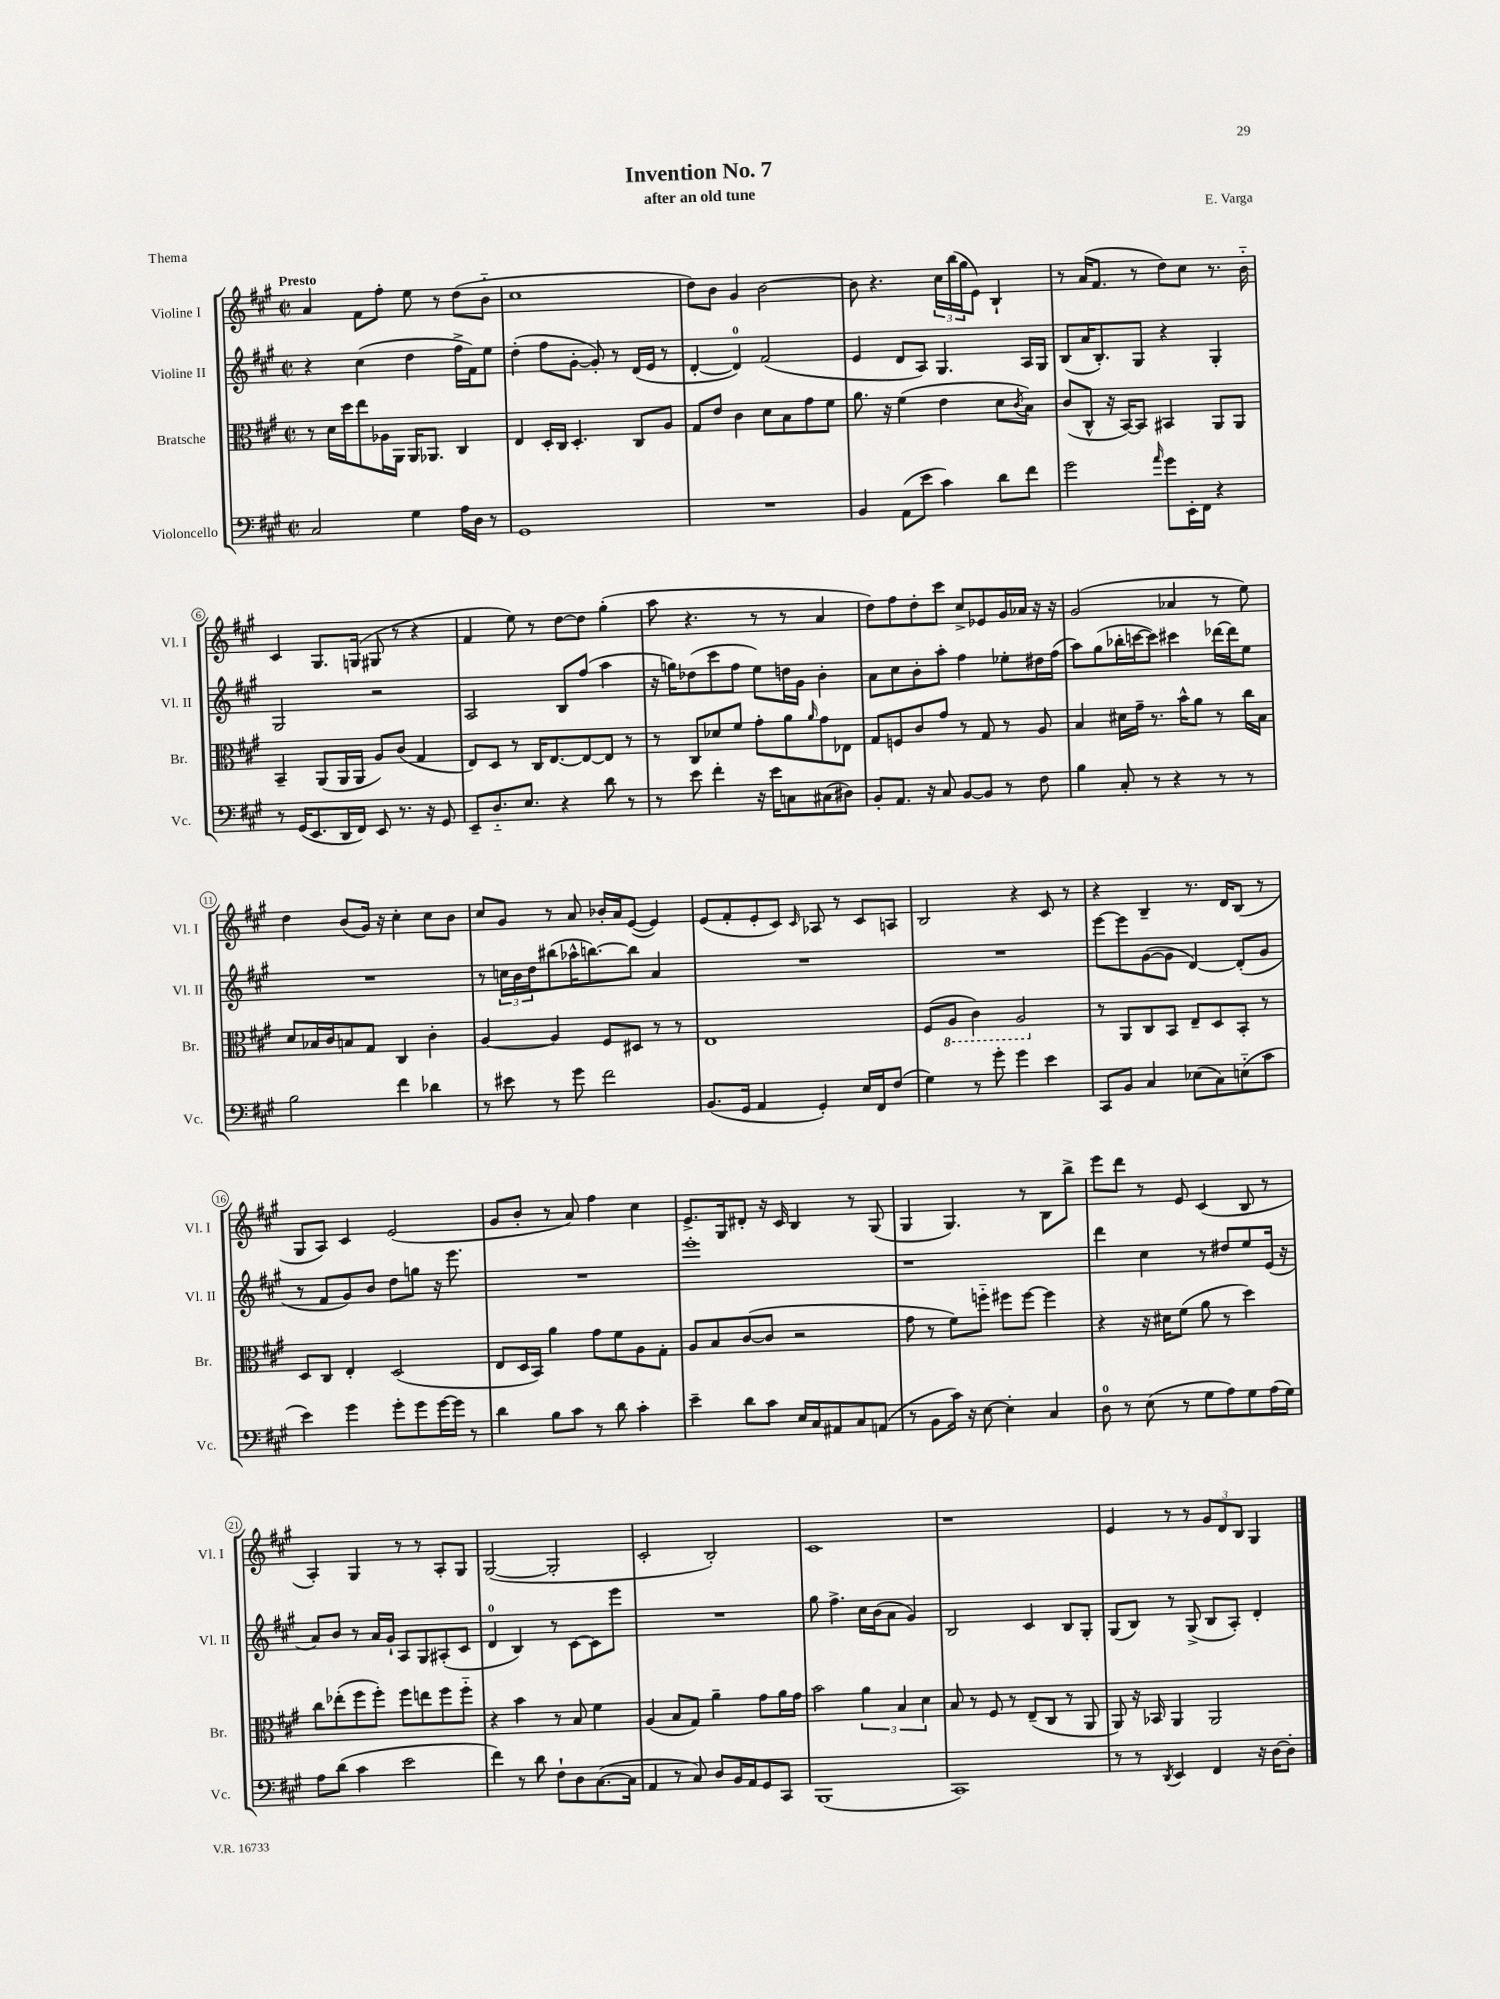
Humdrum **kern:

**kern	**kern	**kern	**kern
*part4	*part3	*part2	*part1
*staff4	*staff3	*staff2	*staff1
*I"Violoncello	*I"Bratsche	*I"Violine II	*I"Violine I
*I'Vc.	*I'Br.	*I'Vl. II	*I'Vl. I
*clefF4	*clefC3	*clefG2	*clefG2
*k[f#c#g#]	*k[f#c#g#]	*k[f#c#g#]	*k[f#c#g#]
*M2/2	*M2/2	*M2/2	*M2/2
*met(c|)	*met(c|)	*met(c|)	*met(c|)
=1	=1	=1	=1
!	!	!	!LO:TX:a:B:t=Presto
2C#/	8r	4r	4a/
.	16d\LL	.	.
.	16dd\J	.	.
.	8ee\	(4cc#\	8f#\L
.	16A-X\L	.	8ff#'\J
.	16AA\JJ	.	.
4G#\	16AA/KL	4dd\	8ee\
.	8.AA-X/J	.	.
.	.	.	8r
16A\LL	4C#/	16ff#^\LL	(8dd\L
16D\JJ	.	16f#\J)	.
8r	.	8ee\J	8b\J
=2	=2	=2	=2
1GG#	4E/	(4dd'\	1cc#
.	16D'/LL	8ff#\L	.
.	16C#/JJ	.	.
.	4.D'/	[8g#'\J	.
.	.	8g#'/])	.
.	.	8r	.
.	8C#/L	(16d/LL	.
.	.	16e/JJ	.
.	8A/J	8r	.
=3	=3	=3	=3
1r	8G#/L	[4d'/	8dd\L)
.	8e/J	.	8b\J
.	4c#\	4d/])	4g#/
.	8d\L	(2f#/	[2b\
.	8B\	.	.
.	8g#\	.	.
.	8f#\J	.	.
=4	=4	=4	=4
4BB/	8.a\	4e/	8b\]
.	.	.	4.r
.	16r	.	.
(8AA\L	(4f#\	8d/L	.
8e\J	.	8A/J)	.
4c#\)	4e\	4.G#/	24cc#\LL
.	.	.	(24bb\
.	.	.	24gg#\J
.	.	.	8e\J)
8d\L	8d\L	.	4B`/
.	8qc#/	.	.
8f#\J	8B\J)	16A/LL	.
.	.	16G#/JJ	.
=5	=5	=5	=5
2g#\	(8c#/L	(8B/L	8r
.	8C#^^/J	16a/K	(16a/KL
.	.	8.B'/)	8.f#/J
.	16r	.	.
.	[16BB/KL)	.	.
.	8BB/J]	8G#/J	8r
16qqa/	.	.	.
8g#\L	4BB#X/	4r	8dd\L)
16EE'\L	.	.	8cc#\J
16FF#\JJ	.	.	.
4r	8AA/L	4G#'/	8.r
.	8AA/J	.	.
.	.	.	16b\
!!LO:LB:g=z
=6	=6	=6	=6
8r	4BB~/	2G#/	4c#/
(16GG#/KL	.	.	.
8.EE/	.	.	.
.	(8AA/L	.	8.G#/L
16DD/L	16AA/L	.	.
16FF#/JJ)	16AA/JJ	.	(16Gn/Jk
8EE/	8A/L)	2r	8G#X/
8.r	(8c#/J	.	8r
.	4G#/	.	4r
16r	.	.	.
8GG#/	.	.	.
=7	=7	=7	=7
8EE~/L	8E/L)	2A/	4f#/
8.D/	8D/J	.	.
.	8r	.	8ee\)
8.E/J	.	.	.
.	16C#/KL	.	8r
.	[8.E/	.	.
4r	.	8B/L	[8dd\L
.	8E/_	(8ff#/J	8dd\J]
8d\	8E/J]	4aa\	(4gg#'\
8r	8r	.	.
=8	=8	=8	=8
8r	8r	16r	8aa\
.	.	16ggn\KL)	.
8e\	8C#/L	(8dd-X\	4.r
4f#'\	8d-X/	8ccc#\	.
.	8f#/J	8ff#\J	.
16r	8g#'\L	8ee\L)	8r
16e\KL	.	.	.
8Cn\	8a\	16ddn\L	8r
.	.	16g#\JJ	.
.	16qqa/	.	.
(8C#X\	8g#\	4b'\	4a/
8D#X\J)	8E-X\J	.	.
=9	=9	=9	=9
8BB'/L	8G#/L	8a\L	8dd\L)
8.AA/J	8Fn/	8cc#\	8ff#\
.	8c#/	8b'\	8dd'\
16r	.	.	.
8C#/	8g#/J	8aa'\J	8ccc#\J
[8BB/L	8r	4ff#\	8cc#^/L
8BB/J]	8G#/	.	8e-X/
8r	8r	8ee-X'\L	16g#/L
.	.	.	16a-X/JJ
8F#\	8A/	16dd#X\L	16r
.	.	(16ff#\JJ	16r
=10	=10	=10	=10
4B\	4B/	8aa\L)	(2g#/
.	.	(8gg#\	.
8C#'/	16d#X\LL	16bb-X'\L	.
.	16g#~\JJ	[16cccn\J	.
8r	8.r	8ccc\J])	.
4r	.	4ccc#X\	4a-X/
.	16b^^\KL	.	.
.	8a\J	.	.
8r	8r	[16ddd-X\LL	8r
.	.	16ddd-\J]	.
8r	16cc#\LL	8ee\J	8ee\)
.	16B\JJ	.	.
!!LO:LB:g=z
=11	=11	=11	=11
2B\	8d/L	1r	4dd\
.	16B-X/L	.	.
.	16c#/J	.	.
.	8Bn/	.	(8b/L
.	8G#/J	.	16g#/Jk)
.	.	.	16r
4f#\	4C#/	.	4cc#'\
4d-X\	4c#'\	.	8cc#\L
.	.	.	8b\J
=12	=12	=12	=12
8r	[4A/	8r	8cc#/L
8e#X\	.	24ccn\LL	8g#/J
.	.	24b\	.
.	.	24dd\J	.
8r	4A/]	(8bb#X\	8r
8g#\	.	16aa-X^^\K	8a/
.	.	[8.bbn\)	.
2f#\	8F#/L	.	16b-X'/LL
.	.	.	16a/J
.	8D#X/J	8bb\J]	([8e/J
.	8r	4a/	4e/])
.	8r	.	.
=13	=13	=13	=13
(8.BB/L	1E	1r	(8e/L
.	.	.	8f#'/
16GG#/Jk	.	.	.
4AA/	.	.	8e'/
.	.	.	8c#/J)
.	.	.	16qqc#/
4GG#'/)	.	.	8A-X/
.	.	.	8r
16E/LL	.	.	8c#/L
16FF#/J	.	.	.
(8F#/J	.	.	8An/J
=14	=14	=14	=14
4G#\)	(8F#/L	1r	2B/
*	*8ba	*	*
.	8AA/J	.	.
8r	4C#\)	.	.
8g#'\	.	.	.
4g#\	2AA/	.	4r
4e\	.	.	8c#/
.	.	.	8r
=15	=15	=15	=15
*	*X8ba	*	*
8CC#/L	8r	[8eee\L	4r
8BB/J	8AA/L	8eee\]	.
4C#/	8C#/	([8g#\	4B~/
.	8BB/J	8g#\J]	.
(8E-X\L	8E~/L	[4d/)	8.r
8C#\)	8D/	.	.
.	.	.	16d/KL
(8En\	8BB'/J	(8d'/L]	(8B/J
8c#\J	8r	8g#/J	8r
!!LO:LB:g=z
=16	=16	=16	=16
4e\)	8D/L	8r	8G#/L
.	8C#/J	8f#/L	8A/J)
4g#\	4E'/	8g#/)	4c#/
.	.	8b/J	.
8g#'\L	(2D/	8dd\L	(2e/
8g#\	.	8ggn\J	.
[16g#\L	.	16r	.
16g#\JJ]	.	8.eee\	.
8r	.	.	.
=17	=17	=17	=17
4d\	8E/L	1r	8g#/L
.	16D/L	.	8b'/J
.	16BB/JJ)	.	.
8B\L	4a\	.	8r
8c#\J	.	.	8a/)
8r	8g#\L	.	4ff#\
8d\	8f#\	.	.
4c#'\	8A\	.	4cc#\
.	8G#'\J	.	.
=18	=18	=18	=18
4e~\	8A/L	1eee'	8.e^/L
.	8B/	.	.
.	.	.	16G#/k
8d\L	([8c#/	.	8d#X'/J
8c#\J	8c#/J]	.	16r
.	.	.	16c#/
16E/LL	2r	.	4B/
16C#/J	.	.	.
8AA#X/	.	.	.
8C#/	.	.	8r
(8AAn/J	.	.	(8G#/
=19	=19	=19	=19
8r	8g#\	1r	4G#/
8BB\L	8r	.	.
16c#\Jk)	8f#\L)	.	4.G#/)
16r	.	.	.
[8E\	8ffn\J	.	.
4E'\]	8ff#X\L	.	.
.	[8ff#\J	.	8r
4C#/	4ff#\]	.	8B\L
.	.	.	8bb^\J
=20	=20	=20	=20
8D\	4r	4ddd\	8eee\L
8r	.	.	8ddd\J
(8E\	16r	4cc#\	8r
.	16d#X\KL	.	.
8r	(8f#\J	.	8e/
8G#\L	8a\	8r	(4c#/
8A\)	8r	8dd#X/L	.
8G#\	4dd\)	8ee/	8B/
(16A\L	.	(16e/Jk	8r
16G#\JJ)	.	16r	.
!!LO:LB:g=z
=21	=21	=21	=21
8A\L	8cc#\L	8a/L)	4A'/)
(8d\J	(8ee-X'\	8b/J	.
4c#\	8ff#\	8r	4G#/
.	8ff#'\J)	16a/LL	.
.	.	16g#`/JJ	.
2e\	8ff#\L	8A/L	8r
.	8een\	8G#/	8r
.	8ff#\	(8A#X'/	8A'/L
.	8ff#\J	8c#/J	8G#/J
=22	=22	=22	=22
4f#\)	4r	4d/	([2G#/
8r	4b\	4B/)	.
8d\	.	.	.
8F#`\L	8r	8r	2G#'/]
8D\	8B/	[8c#\L	.
([8.C#\	4f#\	8c#\]	.
.	.	8eee\J	.
16C#\Jk]	.	.	.
=23	=23	=23	=23
4AA/	(4A/	1r	2c#'/
8r	8B/L	.	.
8C#/)	8G#/J)	.	.
8D/L	4a~\	.	2B'/)
16BB/L	.	.	.
16AA/J	.	.	.
8GG#/	8g#\L	.	.
8CC#/J	16a\L	.	.
.	16g#\JJ	.	.
=24	=24	=24	=24
(1BBB	2b\	8gg#\	1c#
.	.	4.ff#^\	.
.	6a\	16cc#\LL	.
.	.	(16b\J	.
.	.	8a\J	.
.	6B/	.	.
.	.	4g#/)	.
.	6d\	.	.
=25	=25	=25	=25
1CC#)	8B/	2B/	1r
.	8r	.	.
.	8F#/	.	.
.	8r	.	.
.	(8E~/L	4c#/	.
.	8C#/J	.	.
.	8r	8B/L	.
.	8AA/	8G#'/J	.
=26	=26	=26	=26
8r	8AA/)	(8G#/L	4e/
8r	16r	8B/J)	.
.	16BB-X/	.	.
8qDD/	.	.	.
4EE/	4AA/	8r	8r
.	.	(8G#^/	8r
4FF#/	2AA/	8B/L	12g#/L
.	.	.	12d/
.	.	8A'/J)	.
.	.	.	12B/J
16r	.	4d'/	4G#/
[16D\KL	.	.	.
8D'\J]	.	.	.
==	==	==	==
*-	*-	*-	*-
